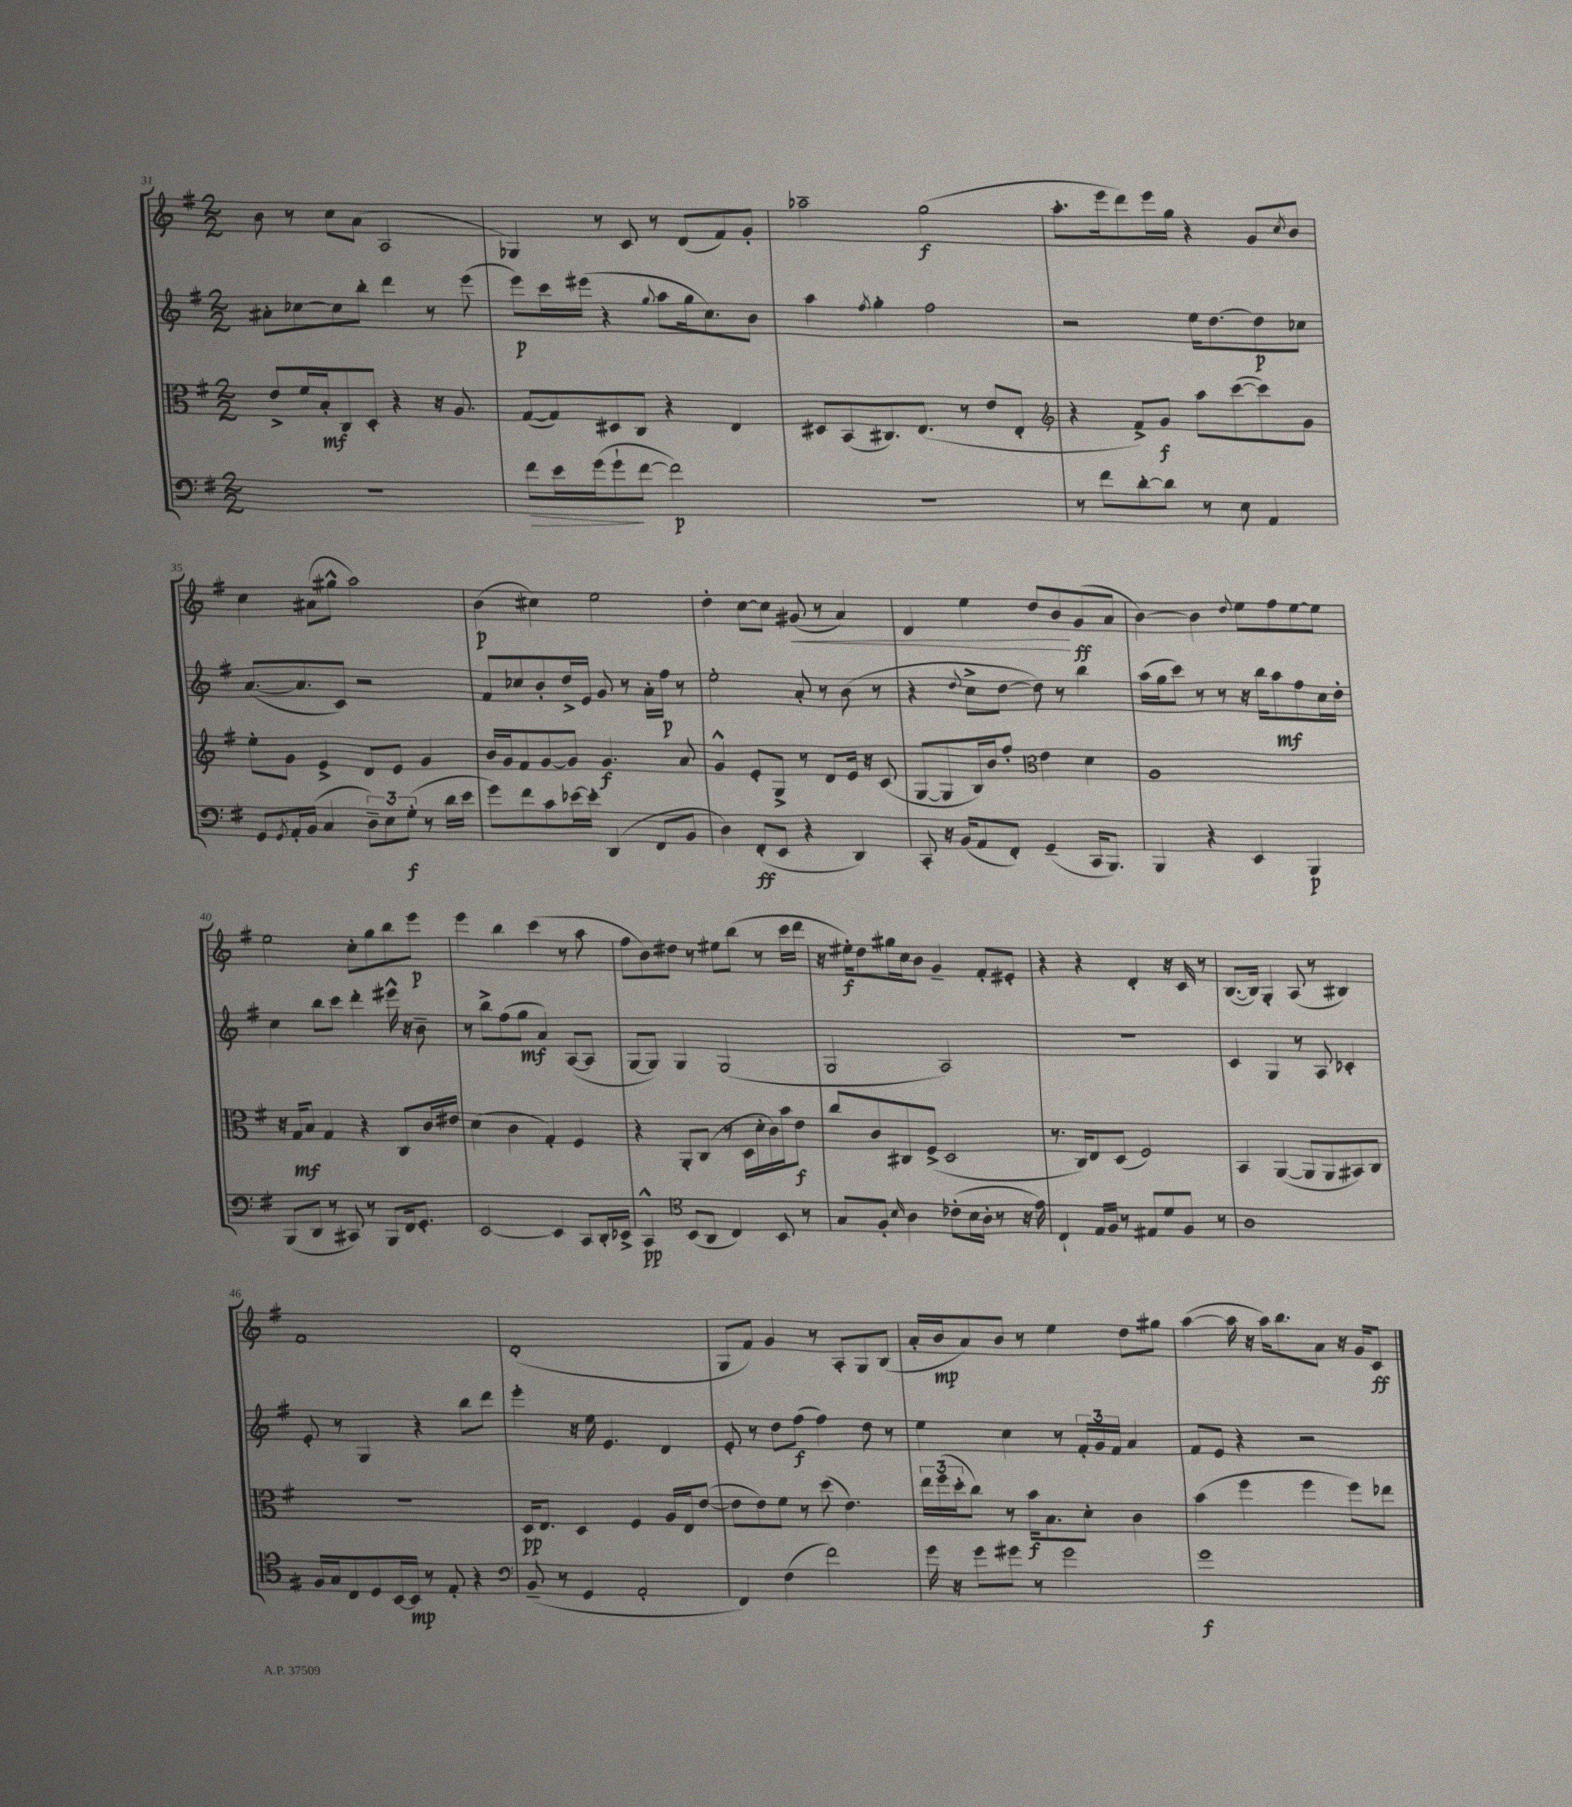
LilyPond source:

<<
\new StaffGroup <<
\new Staff = "s0" {
    \clef treble \key g \major \numericTimeSignature \time 2/2
    b'8 r8 c''8 a'8( a2 |
    ges4) r8 c'8 r8 d'8( fis'8) g'8-. |
    aes''2-- g''2\f( |
    a''8.-. e'''16 d'''8) e'''16 g''16 r4 g'8 \acciaccatura { c''8 } b'8 |
    c''4 ais'8( gis''8-^ a''2) |
    b'4\p( cis''4) e''2 |
    d''4-. c''8~ c''8 gis'8\<( r8 a'4) |
    d'4 e''4 d''8 b'8\! g'8\ff( a'8 |
    b'4~) b'4 \appoggiatura { d''8 } e''8 fis''8 e''8~ e''8 |
    e''2 c''8-. g''8 b''8 e'''8\p |
    e'''4 b''4 c'''4( r8 a''8 |
    fis''8 b'8) dis''8 r8 eis''8 b''8( r8 c'''16 d'''16 |
    r16 eis''16-.\f) d''8 gis''16 c''16 b'8 g'4-- fis'8-. eis'8-. |
    r4 r4 d'4-. r16 c'16 r8 |
    b8.~( b16) g4-. a8( r8 bis4) |
    fis'1 |
    d'1-.( |
    g8 fis'8) g'4 r8 a8-. g8 b8( |
    a'16-. b'16\mp a'8) b'8 r8 e''4 d''8 gis''8 |
    a''4~( a''16 r16 a''16) b''8. a'8 r16 g'16 c'8\ff \bar "|." |
}
\new Staff = "s1" {
    \clef treble \key g \major \numericTimeSignature \time 2/2
    ais'8-. ces''8~ ces''8 b''8-. d'''4 r8 e'''8( |
    e'''8\p) c'''16 eis'''16( r4 \appoggiatura { g''8 } a''8 g''16 c''8.) b'8 |
    a''4 \acciaccatura { fis''8 } g''4-. fis''2 |
    r2 e''16 d''8.~ d''8\p ces''8 |
    a'8.~( a'8. c'8) r2 |
    fis'8 ces''8 b'8-. d''16-> e'16 g'8 r8 a'16-. fis''16\p r8 |
    e''2-. a'8-. r8 b'8( r8 |
    r4 \appoggiatura { d''8 } c''8-> d''8~ d''8) r8 b''4 |
    a''16( g''16 c'''8) r8 r8 r16 b''16 a''8\mf fis''8 c''16 d''16-. |
    c''4 b''8 c'''8 d'''4-. eis'''16-^ r16 b'8-- |
    r8 b''8-> fis''8( g''8\mf a'4) a8~( a8 |
    g8~ g8) g4 g2( |
    g2 a2) |
    r1 |
    c'4 g4 r8 a8 ces'4-. |
    e'8-. r8 g4 r4 b''8 d'''8 |
    e'''4-. r16 e''16 e'4. d'4 |
    e'8-. r8 d''8 fis''8\f( fis''4) d''8 r8 |
    e''4 c''4 r8 \tuplet 3/2 { fis'16-. g'16 fis'16 } a'4 |
    fis'8 e'8 r4 r2 \bar "|." |
}
\new Staff = "s2" {
    \clef alto \key g \major \numericTimeSignature \time 2/2
    e'8-> fis'16 b16-.\mf c8 d8-. r4 r16 a8. |
    g8~( g8) dis8 c8 r4 e4 |
    dis8 b,8( cis8.) e8.( r8 e'8 e8-. |
    \clef treble r4 fis'8->) g'8\f a''8 c'''8~( c'''8) g'8 |
    e''8-. g'8 e'4-> d'8 e'8 g'4 |
    b'16 g'16 fis'8 g'8~ g'8 g'4.\f a'8 |
    g'4-^ e'8-. g8-> r8 d'8 e'16 r16 c'8( |
    g8~ g8 b16) b'16 fis''8-. \clef alto e'4 d'4 |
    a1 |
    r16 g16\mf b8 g4 r4 c8 c'16 eis'16 |
    d'4( c'4 g4-.) fis4 |
    r4 a,8-. c8( r8 d16 d'16-. c'16) b'16 e'8\f |
    c''8 c'8 cis8 fis8->( d2 |
    r8. c16) e8 d8( fis2) |
    b,4 a,4~( a,8 a,8 bis,8) c8 |
    R1 |
    d16\pp e8. d4 fis4 a16 e16 e'8~( |
    e'8 e'8) fis'8 r8 d''8( e'4.) |
    \tuplet 3/2 { e''16 fis''16( d''16-. } c''8) r8 b'16\f b8. d'8-. c'4 |
    b'4( fis''4 fis''4 fis''8) ees''8 \bar "|." |
}
\new Staff = "s3" {
    \clef bass \key g \major \numericTimeSignature \time 2/2
    R1 |
    fis'8\> e'16 g'16( g'8-!\! fis'8~ fis'2\p) |
    R1 |
    r8 fis'8 d'8~-. d'8 r8 e8 a,4 |
    g,8 \acciaccatura { g,8 } a,16-. b,16( c4 \tuplet 3/2 { d8--) e8 g8-.\f( } r8 d'16 e'16 |
    g'8) fis'8 c'8 ees'16~ ees'16-. d,4( fis,8 b,8 |
    d4) fis,8-.\ff( e,8 r4 d,4) |
    c,8-. r16 b,16( a,8 fis,8-.) g,4--( c,16 b,,8.) |
    b,,4 r4 e,4 b,,4\p |
    b,,8( d,8 r8 cis,8) r8 b,,8 fis,16 g,8.-. |
    e,2~ e,4 c,8 d,16-. ees,16-> |
    c,4-^\pp \clef tenor b,8( a,8 c4) b,8 r8 |
    g8 fis8-. \grace { b16 } a4 ces'8-.( b16 a16-. r8 r16 e'16) |
    c4-! e16 fis16 r8 eis8 d'8 fis8 r8 |
    a1 |
    fis16 g16 c8 d8 b,16~ b,16\mp r8 e8-. r4 |
    \clef bass b,8--( r8 g,4 a,2-. |
    fis,4) fis4( fis'2) |
    g'16 r16 g'8 gis'8 r8 gis'2 |
    g'1\f \bar "|." |
}
>>
>>
\layout { \context { \Score currentBarNumber = #31 } }
